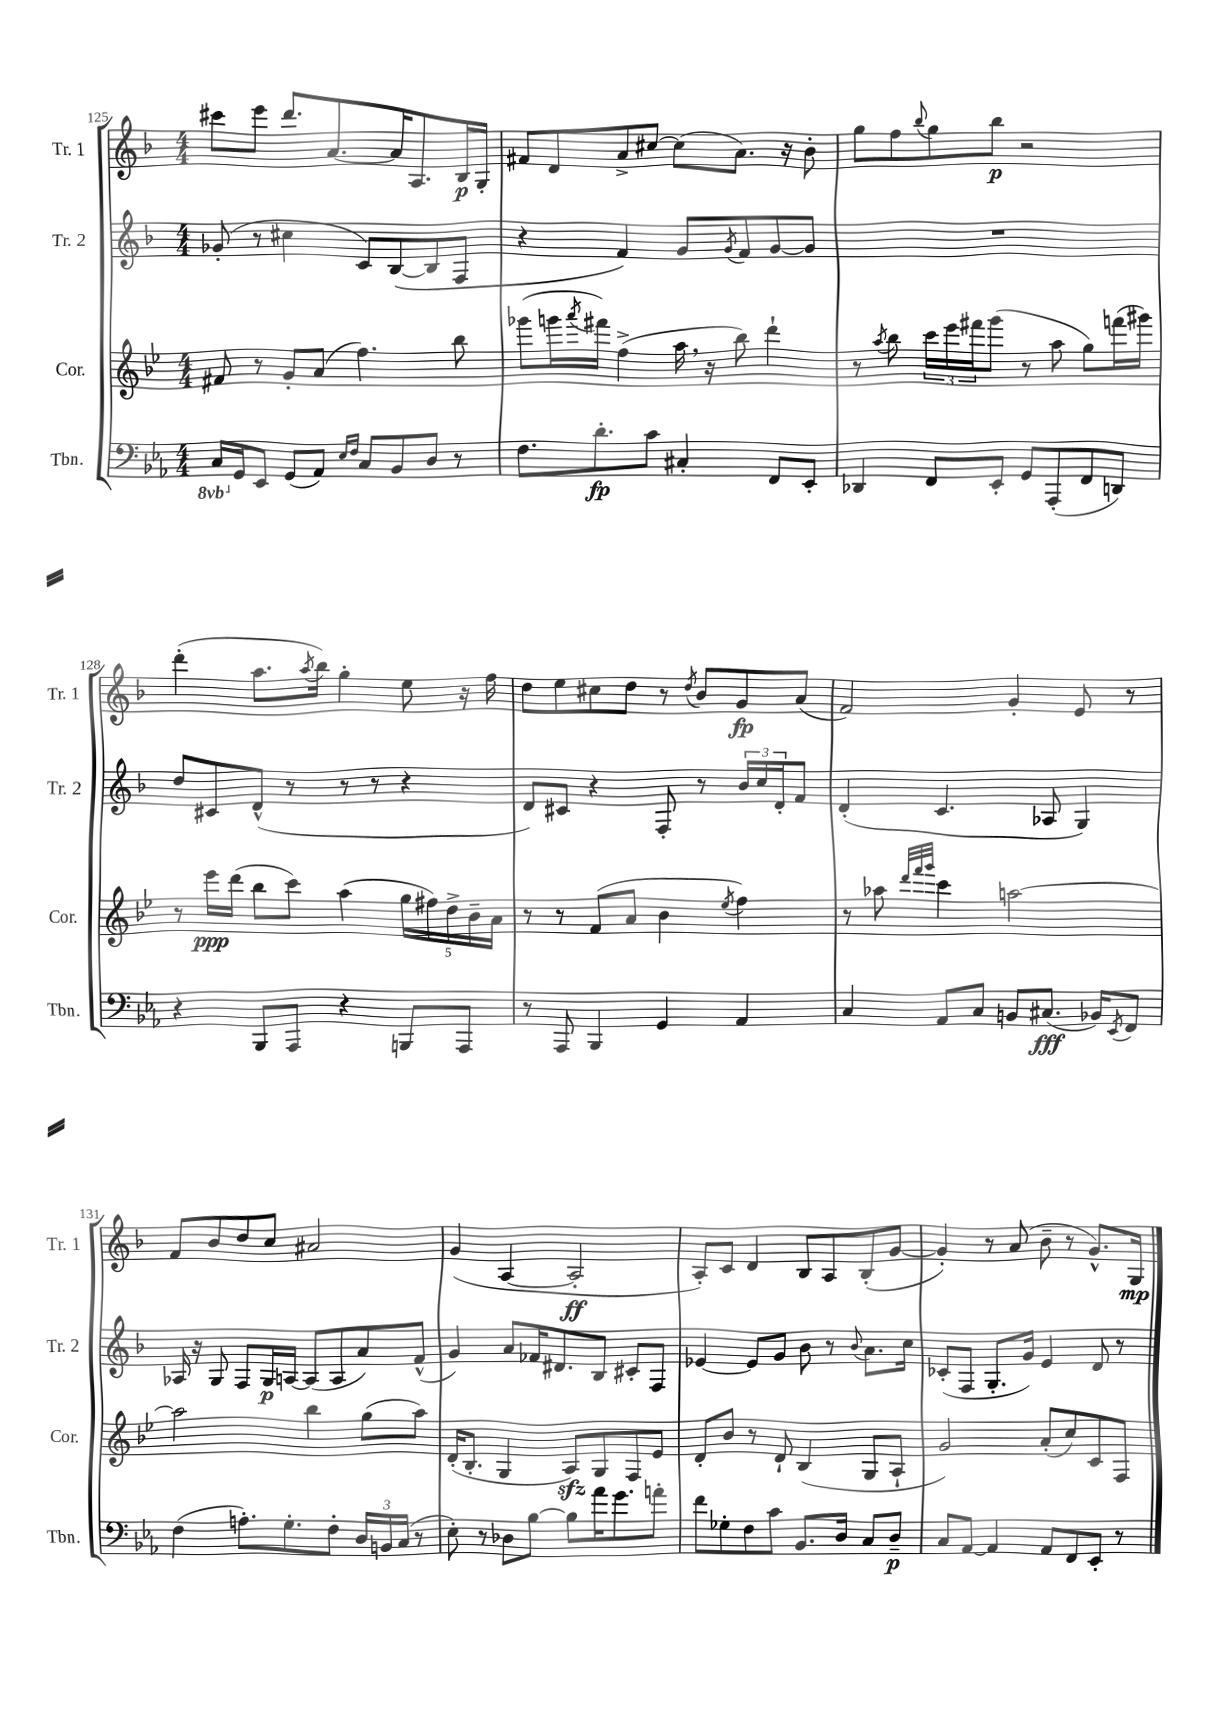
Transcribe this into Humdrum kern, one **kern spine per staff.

**kern	**dynam	**kern	**dynam	**kern	**dynam	**kern	**dynam
*part4	*part4	*part3	*part3	*part2	*part2	*part1	*part1
*staff4	*staff4	*staff3	*staff3	*staff2	*staff2	*staff1	*staff1
*I"Tbn.	*	*I"Cor.	*	*I"Tr. 2	*	*I"Tr. 1	*
*I'Tbn.	*	*I'Cor.	*	*I'Tr. 2	*	*I'Tr. 1	*
*clefF4	*	*clefG2	*	*clefG2	*	*clefG2	*
*k[b-e-a-]	*	*k[b-e-]	*	*k[b-]	*	*k[b-]	*
*M4/4	*	*M4/4	*	*M4/4	*	*M4/4	*
*8ba	*	*	*	*	*	*	*
=125	=125	=125	=125	=125	=125	=125	=125
16CC/LL	.	8f#X/	.	(8g-X'/	.	8ccc#X\L	.
*X8ba	*	*	*	*	*	*	*
16GG/J	.	.	.	.	.	.	.
8EE-/J	.	8r	.	8r	.	8eee\J	.
(8GG/L	.	8g'/L	.	4cc#X\	.	8.ddd/L	.
8AA-/J)	.	(8a/J	.	.	.	.	.
.	.	.	.	.	.	[8.a/	.
16qqE-/LL	.	.	.	.	.	.	.
16qqF/JJ	.	.	.	.	.	.	.
8C/L	.	4.ff\)	.	8c/L)	.	.	.
8BB-/	.	.	.	([8B-/	.	16a/K]	.
.	.	.	.	.	.	8.A/	.
8D/J	.	.	.	8B-/]	.	.	.
8r	.	8bb-\	.	8F/J	.	16B-/L	p
.	.	.	.	.	.	16G'/JJ	.
=126	=126	=126	=126	=126	=126	=126	=126
8.F\L	.	(8ggg-X\L	.	4r	.	8f#X/L	.
.	.	16gggn\L	.	.	.	8d/	.
.	.	8qaaa/	.	.	.	.	.
8.d'\	fp	16fff#X\JJ)	.	.	.	.	.
.	.	(4ff^\	.	4f/)	.	8a^/	.
8c\J	.	.	.	.	.	[8cc#X/J	.
4C#X'/	.	16aa,\	.	8g/L	.	(8cc#\L]	.
.	.	16r	.	.	.	.	.
.	.	.	.	8qg/	.	.	.
.	.	8bb-\)	.	8f/	.	8.a\J)	.
8FF/L	.	4ddd`\	.	[8g/	.	.	.
.	.	.	.	.	.	16r	.
8EE-'/J	.	.	.	8g/J]	.	8b-'\	.
=127	=127	=127	=127	=127	=127	=127	=127
4DD-X/	.	8r	.	1r	.	8gg\L	.
.	.	8qaa/	.	.	.	.	.
.	.	8bb-\	.	.	.	8ff\	.
.	.	.	.	.	.	8qqbb-/	.
8FF/L	.	24ccc\LL	.	.	.	8gg\	.
.	.	24eee-\	.	.	.	.	.
.	.	24fff#X\J	.	.	.	.	.
8EE-'/J	.	(8ggg\J	.	.	.	8bb-\J	p
8GG/L	.	8r	.	.	.	2r	.
(8AAA-'/	.	8aa\	.	.	.	.	.
8FF/	.	8gg\L)	.	.	.	.	.
8DDn/J)	.	(16fffn\L	.	.	.	.	.
.	.	16ggg#X\JJ)	.	.	.	.	.
!!LO:LB:g=z
=128	=128	=128	=128	=128	=128	=128	=128
4r	.	8r	.	8dd/L	.	(4ddd'\	.
.	.	16eee-\LL	ppp	8c#X/	.	.	.
.	.	(16ddd\JJ	.	.	.	.	.
8BBB-/L	.	8bb-\L	.	(8d^^/J	.	8.aa\L	.
8AAA-/J	.	8ccc\J)	.	8r	.	.	.
.	.	.	.	.	.	8qaa/	.
.	.	.	.	.	.	16bb-\Jk)	.
4r	.	(4aa\	.	8r	.	4gg'\	.
.	.	.	.	8r	.	.	.
8BBBn/L	.	20gg\LL	.	4r	.	8ee\	.
.	.	20ff#X\)	.	.	.	.	.
.	.	20dd^\	.	.	.	.	.
8AAA-/J	.	.	.	.	.	16r	.
.	.	20b-~\	.	.	.	.	.
.	.	.	.	.	.	16ff\	.
.	.	20a\JJ	.	.	.	.	.
=129	=129	=129	=129	=129	=129	=129	=129
8r	.	8r	.	8d/L)	.	8dd\L	.
8AAA-/	.	8r	.	8c#X/J	.	8ee\	.
4BBB-/	.	(8f/L	.	4r	.	8cc#X\	.
.	.	8a/J	.	.	.	8dd\J	.
4GG/	.	4b-\	.	8F'/	.	8r	.
.	.	.	.	.	.	8qdd/	.
.	.	.	.	8r	.	8b-/L	.
.	.	8qee-/	.	.	.	.	.
4AA-/	.	4ff\)	.	24b-/LL	.	8g/	fp
.	.	.	.	24cc/	.	.	.
.	.	.	.	24d'/J	.	.	.
.	.	.	.	8f/J	.	(8a/J	.
=130	=130	=130	=130	=130	=130	=130	=130
4C/	.	8r	.	(4d'/	.	2f/)	.
.	.	8aa-X\	.	.	.	.	.
.	.	32qqddd/LLL	.	.	.	.	.
.	.	32qqfff/	.	.	.	.	.
.	.	32qqggg/JJJ	.	.	.	.	.
8AA-/L	.	4ccc\	.	4.c/	.	.	.
8C/J	.	.	.	.	.	.	.
8BBn/L	.	[2aan\	.	.	.	4g'/	.
(8.C#X/J	fff	.	.	8A-X/	.	.	.
.	.	.	.	4G/)	.	8e/	.
16BB-X/KL)	.	.	.	.	.	.	.
8qEE-/	.	.	.	.	.	.	.
8FF/J	.	.	.	.	.	8r	.
!!LO:LB:g=z
=131	=131	=131	=131	=131	=131	=131	=131
(4F\	.	2aa\]	.	16A-X/	.	8f/L	.
.	.	.	.	16r	.	.	.
.	.	.	.	8G/	.	8b-/	.
8.An'\L)	.	.	.	8F/L	.	8dd/	.
.	.	.	.	16G/L	p	8cc/J	.
8.G'\	.	.	.	[16An/JJ	.	.	.
.	.	4bb-\	.	(8A/L]	.	2a#X/	.
8F'\J	.	.	.	8A/	.	.	.
24D/LL	.	(8gg\L	.	8a/)	.	.	.
24BBn/	.	.	.	.	.	.	.
(24C/JJ	.	.	.	.	.	.	.
8r	.	8aa\J)	.	(8f^^/J	.	.	.
=132	=132	=132	=132	=132	=132	=132	=132
8E-'\)	.	(16d'/KL	.	4g/)	.	(4g/	.
.	.	8.B-'/J	.	.	.	.	.
8r	.	.	.	.	.	.	.
8D-X\L	.	4G/	.	8a/L	.	[4A/	.
[8B-\J	.	.	.	16f-X/K	.	.	.
.	.	.	.	8.d#X/	.	.	.
8B-\L]	.	8Azz/L)	.	.	.	2A'/]	ff
16a-\K	.	8G/	.	8B-/J	.	.	.
8.g\	.	.	.	.	.	.	.
.	.	8F/	.	8c#X'/L	.	.	.
8an'\J	.	8e-/J	.	8F/J	.	.	.
=133	=133	=133	=133	=133	=133	=133	=133
8f\L	.	8d'/L	.	[4e-X/	.	8A'/L)	.
8G-X'\	.	8b-/J	.	.	.	8c/J	.
8F\	.	8r	.	8e-/L]	.	4d/	.
8c\J	.	8d`/	.	8g/J	.	.	.
8.BB-/L	.	(4B-/	.	8b-\	.	8B-/L	.
.	.	.	.	8r	.	8A/	.
16D/Jk	.	.	.	.	.	.	.
.	.	.	.	8qqb-/	.	.	.
8C/L	.	8G/L	.	8.a\L	.	(8B-'/	.
8D~/J	p	8A`/J	.	.	.	[8g/J	.
.	.	.	.	16cc\Jk	.	.	.
=134	=134	=134	=134	=134	=134	=134	=134
8C/L	.	2g/)	.	(8c-X'/L	.	4g'/])	.
[8AA-/J	.	.	.	8F/J	.	.	.
4AA-/]	.	.	.	8.G'/L	.	8r	.
.	.	.	.	.	.	(8a/	.
.	.	.	.	16g/Jk)	.	.	.
8AA-/L	.	(8a'/L	.	4e/	.	8b-~\	.
8FF/	.	8cc/)	.	.	.	8r	.
8EE-'/J	.	8c/	.	8d/	.	8.g^^/L)	.
8r	.	8F/J	.	8r	.	.	.
.	.	.	.	.	.	16G/Jk	mp
==	==	==	==	==	==	==	==
*-	*-	*-	*-	*-	*-	*-	*-
